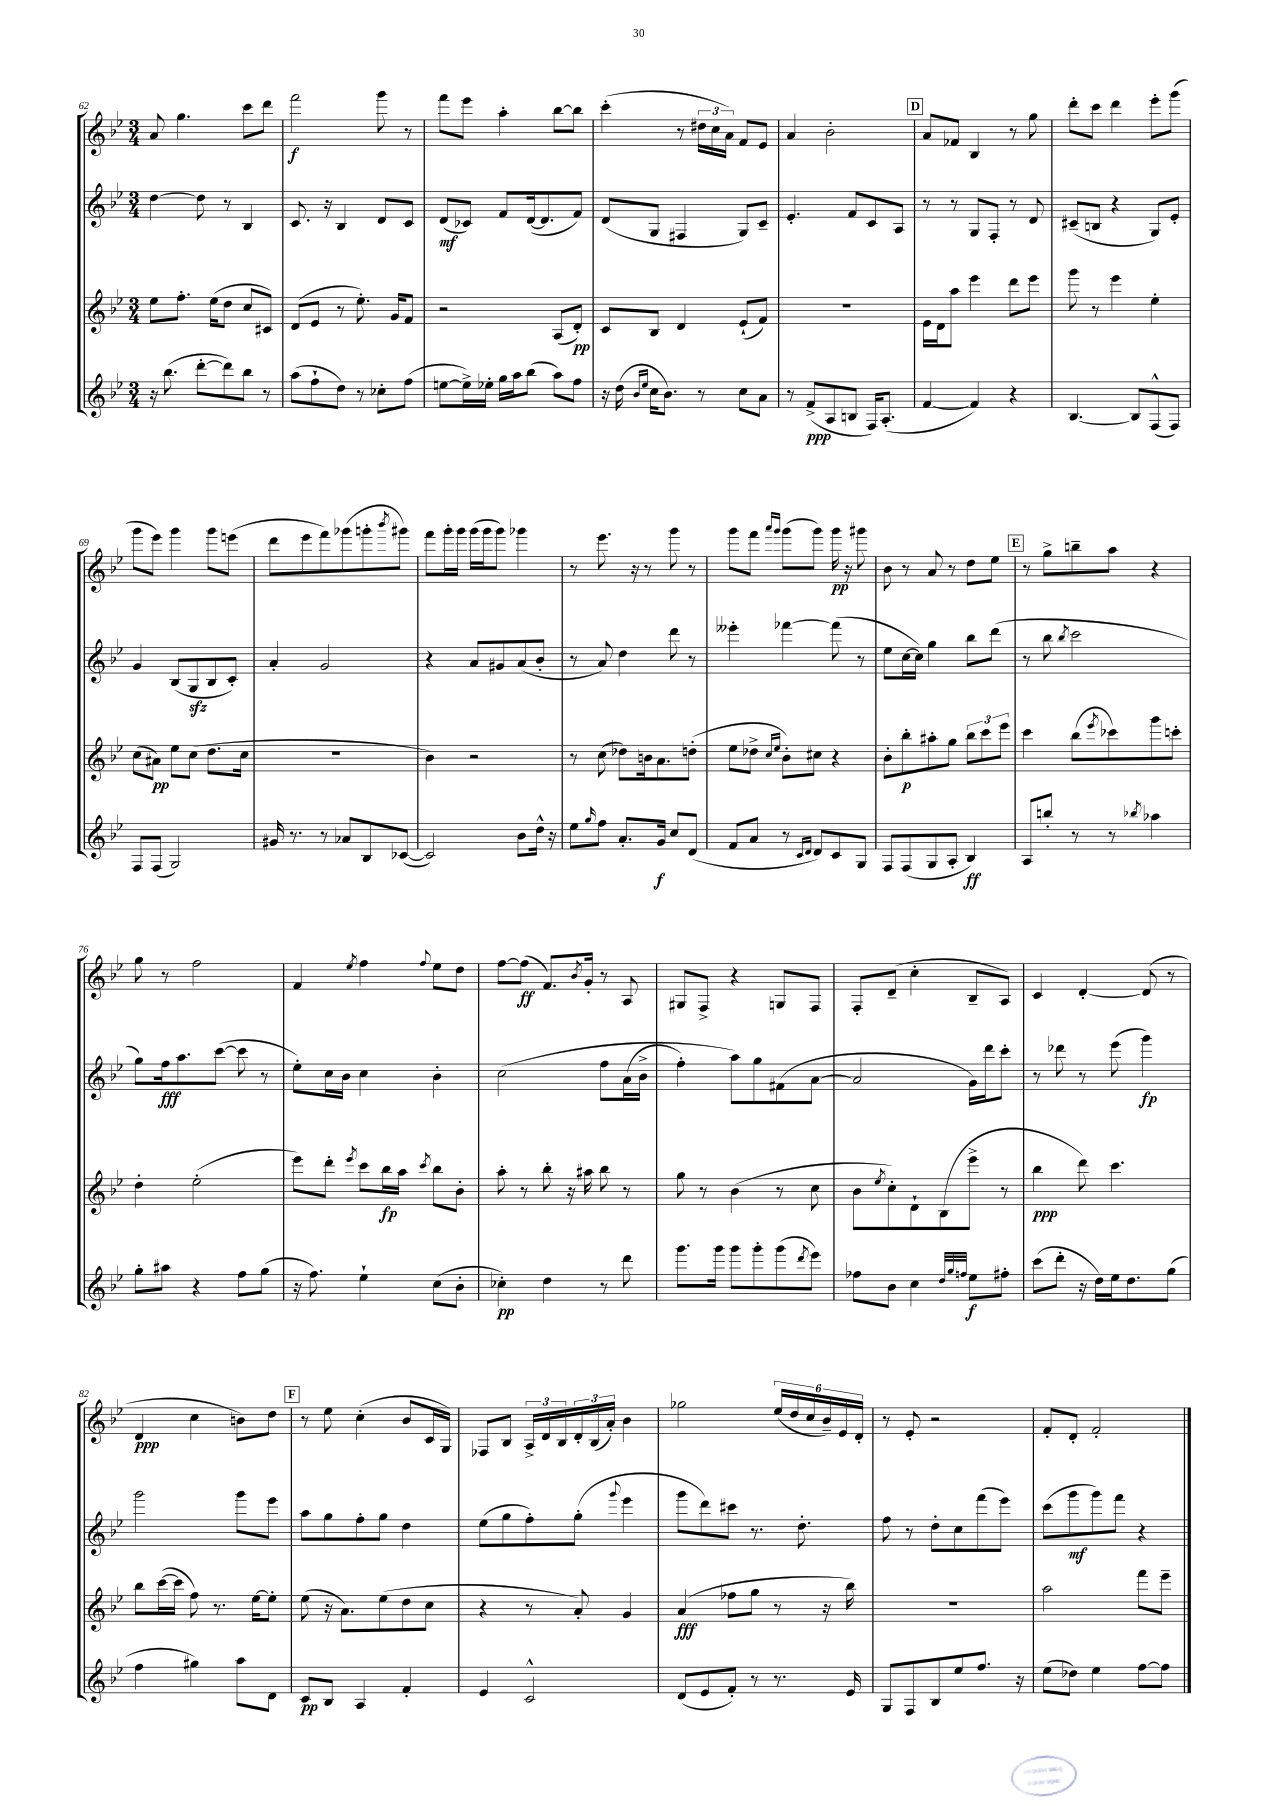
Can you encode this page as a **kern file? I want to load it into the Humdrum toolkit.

**kern	**dynam	**kern	**dynam	**kern	**dynam	**kern	**dynam
*part4	*part4	*part3	*part3	*part2	*part2	*part1	*part1
*staff4	*staff4	*staff3	*staff3	*staff2	*staff2	*staff1	*staff1
*clefG2	*	*clefG2	*	*clefG2	*	*clefG2	*
*k[b-e-]	*	*k[b-e-]	*	*k[b-e-]	*	*k[b-e-]	*
*M3/4	*	*M3/4	*	*M3/4	*	*M3/4	*
=62	=62	=62	=62	=62	=62	=62	=62
16r	.	8ee-\L	.	[4dd\	.	8a/	.
(8.bb-\	.	.	.	.	.	.	.
.	.	8.ff'\J	.	.	.	4.gg\	.
[8ddd'\L	.	.	.	8dd\]	.	.	.
.	.	(16ee-\KL	.	.	.	.	.
8ddd\])	.	8dd\J	.	8r	.	.	.
8bb-\J	.	8cc/L	.	4B-/	.	8ccc\L	.
8r	.	8c#X/J)	.	.	.	8ddd\J	.
=63	=63	=63	=63	=63	=63	=63	=63
(8aa\L	.	(8d/L	.	8.c/	.	2fff\	f
8ff`\	.	8e-/J	.	.	.	.	.
.	.	.	.	16r	.	.	.
8dd\J)	.	8r	.	4B-/	.	.	.
8r	.	8.ee-'\)	.	.	.	.	.
8cc-X'\L	.	.	.	8d/L	.	8ggg\	.
.	.	16g/KL	.	.	.	.	.
(8ff\J	.	8f/J	.	8c/J	.	8r	.
=64	=64	=64	=64	=64	=64	=64	=64
[8een\L	.	2r	.	(8d/L	mf	8fff\L	.
16ee^\L])	.	.	.	8c-X/J)	.	8eee-\J	.
16ee-X'\JJ	.	.	.	.	.	.	.
16gg\LL	.	.	.	8f/L	.	4aa'\	.
16aa\J	.	.	.	.	.	.	.
(8bb-\J	.	.	.	([16d/k	.	.	.
.	.	.	.	8.d/]	.	.	.
8aa\L)	.	(8A/L	.	.	.	[8bb-\L	.
8ff\J	.	8d'/J)	pp	8f/J)	.	8bb-\J]	.
=65	=65	=65	=65	=65	=65	=65	=65
16r	.	8c/L	.	(8d/L	.	(4ccc'\	.
(16dd\	.	.	.	.	.	.	.
16qqb-/LL	.	.	.	.	.	.	.
16qqee-/JJ	.	.	.	.	.	.	.
16cc\KL	.	8B-/J	.	8G/J	.	.	.
8.b-\J)	.	.	.	.	.	.	.
.	.	4d/	.	4F#X/	.	8r	.
8r	.	.	.	.	.	24dd#X\LL	.
.	.	.	.	.	.	24cc\	.
.	.	.	.	.	.	24a\JJ)	.
8cc\L	.	(8e-`/L	.	8G/L)	.	8f/L	.
8a\J	.	8f/J)	.	8c~/J	.	8e-/J	.
=66	=66	=66	=66	=66	=66	=66	=66
8r	.	2.r	.	4.e-'/	.	4a/	.
(8f^/L	ppp	.	.	.	.	.	.
8A/	.	.	.	.	.	2b-'\	.
8Bn/J	.	.	.	8f/L	.	.	.
16F/KL)	.	.	.	8c/	.	.	.
(8.A'/J	.	.	.	.	.	.	.
.	.	.	.	8A/J	.	.	.
!!LO:REH:place=s1:t=D
=67	=67	=67	=67	=67	=67	=67	=67
[4f/	.	16e-\LL	.	8r	.	8a/L	.
.	.	16d\J	.	.	.	.	.
.	.	8aa\J	.	8r	.	8f-X/J	.
4f/])	.	4eee-\	.	8G/L	.	4B-/	.
.	.	.	.	8F'/J	.	.	.
4r	.	8ddd\L	.	8r	.	8r	.
.	.	8eee-\J	.	8d/	.	8gg\	.
=68	=68	=68	=68	=68	=68	=68	=68
[4.B-/	.	8ggg\	.	(8c#X~/L	.	8ddd'\L	.
.	.	8r	.	8Bn/J	.	8ccc\J	.
.	.	4eee-\	.	4r	.	4ddd\	.
8B-/L]	.	.	.	.	.	.	.
(8F^^/	.	4ee-'\	.	8G/L)	.	8eee-'\L	.
8F/J)	.	.	.	8e-'/J	.	(8ggg\J	.
!!LO:LB:g=z
=69	=69	=69	=69	=69	=69	=69	=69
8F/L	.	(8cc\L	.	4g/	.	8ggg\L	.
(8F/J	.	8a#X\J)	pp	.	.	8eee-\J)	.
2G/)	.	8ee-\L	.	(8B-/L	.	4ggg\	.
.	.	(8cc\J	.	8Gzz/	.	.	.
.	.	8.dd\L	.	8B-/	.	8ggg\L	.
.	.	.	.	8c'/J)	.	(8eeen\J	.
.	.	16cc\Jk	.	.	.	.	.
=70	=70	=70	=70	=70	=70	=70	=70
16g#X/	.	2.r	.	4a'/	.	8ddd\L	.
8.r	.	.	.	.	.	.	.
.	.	.	.	.	.	8eee-\	.
8r	.	.	.	2g/	.	8fff\)	.
8a-X/L	.	.	.	.	.	(8ggg-X\	.
8B-/	.	.	.	.	.	8gggn'\	.
.	.	.	.	.	.	8qbbb-/	.
([8c-X/J	.	.	.	.	.	8ggg#X\J)	.
=71	=71	=71	=71	=71	=71	=71	=71
2c-/])	.	4b-\)	.	4r	.	8fff\L	.
.	.	.	.	.	.	16ggg'\L	.
.	.	.	.	.	.	16ggg\JJ	.
.	.	2r	.	8a/L	.	(16ggg\LL	.
.	.	.	.	.	.	16ggg\J	.
.	.	.	.	8g#X/	.	8ggg\J)	.
8b-\L	.	.	.	(8a/	.	4ggg-X\	.
16dd^^\Jk	.	.	.	8b-'/J	.	.	.
16r	.	.	.	.	.	.	.
=72	=72	=72	=72	=72	=72	=72	=72
8ee-\L	.	8r	.	8r	.	8r	.
16qqgg/	.	.	.	.	.	.	.
8ff\J	.	(8cc\	.	8a/)	.	8.eee-\	.
8.a'/L	.	8dd-X\L)	.	4dd\	.	.	.
.	.	.	.	.	.	16r	.
.	.	16bn\k	.	.	.	8r	.
16g/Jk	f	8.a\	.	.	.	.	.
8cc/L	.	.	.	8ddd\	.	8ggg\	.
(8d/J	.	(8ddn'\J	.	8r	.	8r	.
=73	=73	=73	=73	=73	=73	=73	=73
8f/L	.	8ee-\L	.	4eee--X'\	.	8ggg\L	.
8a/J	.	8dd-X^\J	.	.	.	8fff\J	.
.	.	16qqcc/LL	.	.	.	16qqaaa/LL	.
.	.	16qqee-/JJ	.	.	.	16qqggg/JJ	.
8r	.	8b-'\L)	.	[4fff-X\	.	(8ggg\L	.
16qqc/LL	.	.	.	.	.	.	.
16qqd/JJ	.	.	.	.	.	.	.
8d/L)	.	8cc#X\J	.	.	.	8ggg\J)	.
8c/	.	4r	.	(8fff-\]	.	16ggg\	pp
.	.	.	.	.	.	16r	.
8G/J	.	.	.	8r	.	8ggg#X\	.
=74	=74	=74	=74	=74	=74	=74	=74
8F/L	.	8b-'\L	.	8ee-\L	.	8b-\	.
(8F/	.	8bb-'\	p	[16cc\L	.	8r	.
.	.	.	.	16cc\JJ])	.	.	.
8G/	.	8aa#X'\	.	4gg\	.	8a/	.
8A'/J	.	8gg\J	.	.	.	8r	.
4B-/)	ff	12bb-\L	.	8bb-\L	.	8dd\L	.
.	.	12ccc\	.	.	.	.	.
.	.	.	.	(8ddd\J	.	8ee-\J	.
.	.	12eee-\J	.	.	.	.	.
!!LO:REH:place=s1:t=E
=75	=75	=75	=75	=75	=75	=75	=75
8A/L	.	4ccc\	.	8r	.	8r	.
8bbn'/J	.	.	.	8bb-\	.	8gg^\L	.
.	.	.	.	8qbb-/	.	.	.
8r	.	(8bb-\L	.	2ccc\	.	8bbn~\	.
.	.	8qeee-/	.	.	.	.	.
8r	.	8ccc-X\)	.	.	.	8aa\J	.
8qbb-X/	.	.	.	.	.	.	.
4aa-X\	.	8ggg\	.	.	.	4r	.
.	.	8cccn'\J	.	.	.	.	.
!!LO:LB:g=z
=76	=76	=76	=76	=76	=76	=76	=76
8gg'\L	.	4dd'\	.	8gg\L)	.	8gg\	.
8aa#X\J	.	.	.	16ff\k	fff	8r	.
.	.	.	.	8.aa\	.	.	.
4r	.	(2ee-'\	.	.	.	2ff\	.
.	.	.	.	([8ccc\J	.	.	.
8ff\L	.	.	.	8ccc\]	.	.	.
(8gg\J	.	.	.	8r	.	.	.
=77	=77	=77	=77	=77	=77	=77	=77
16r	.	8eee-\L)	.	8ee-'\L)	.	4f/	.
8.ff\)	.	.	.	.	.	.	.
.	.	8ddd'\J	.	16cc\L	.	.	.
.	.	.	.	16b-\JJ	.	.	.
.	.	8qeee-/	.	.	.	8qee-/	.
4ee-`\	.	8ccc\L	.	4cc\	.	4ff\	.
.	.	16bb-\L	fp	.	.	.	.
.	.	16aa\JJ	.	.	.	.	.
.	.	8qccc/	.	.	.	8qqff/	.
(8cc\L	.	8bb-\L	.	4b-'\	.	8ee-\L	.
8b-'\J	.	8b-'\J	.	.	.	8dd\J	.
=78	=78	=78	=78	=78	=78	=78	=78
4cc-X'\)	pp	8aa'\	.	(2cc\	.	[8ff\L	.
.	.	8r	.	.	.	(8ff\J]	ff
4dd\	.	8bb-'\	.	.	.	8.f/L)	.
.	.	16r	.	.	.	.	.
.	.	.	.	.	.	8qb-/	.
.	.	16aa#X\	.	.	.	16g'/Jk	.
8r	.	8bb-\	.	8ff\L	.	8r	.
8ddd\	.	8r	.	(16a\L	.	8A/	.
.	.	.	.	16b-^\JJ	.	.	.
=79	=79	=79	=79	=79	=79	=79	=79
8.ggg\L	.	8gg\	.	4ff'\)	.	8G#X/L	.
.	.	8r	.	.	.	8F^/J	.
16ggg\Jk	.	.	.	.	.	.	.
8ggg\L	.	(4b-\	.	8aa\L)	.	4r	.
8ggg'\	.	.	.	8gg\	.	.	.
(8ggg\	.	8r	.	(8f#X\	.	8Gn/L	.
8qddd/	.	.	.	.	.	.	.
8eee-\J)	.	8cc\	.	[8a\J	.	8F/J	.
=80	=80	=80	=80	=80	=80	=80	=80
8ff-X\L	.	8b-\L	.	2a/]	.	8F'/L	.
.	.	8qee-/	.	.	.	.	.
8b-\J	.	8cc'\)	.	.	.	(8d~/J	.
4cc\	.	8d`\	.	.	.	4cc'\	.
.	.	(8B-\	.	.	.	.	.
32qqdd/LLL	.	.	.	.	.	.	.
32qqgg/	.	.	.	.	.	.	.
32qqffn/JJJ	.	.	.	.	.	.	.
8ee-\L	f	8eee-^\J	.	16g\LL)	.	8B-~/L	.
.	.	.	.	16ddd\J	.	.	.
8ff#X'\J	.	8r	.	8ccc'\J	.	8A/J)	.
=81	=81	=81	=81	=81	=81	=81	=81
(8ccc\L	.	4bb-\	ppp	8r	.	4c/	.
8ddd'\J	.	.	.	8ddd-X\	.	.	.
16r	.	8ddd\)	.	8r	.	[4d'/	.
16dd\LL)	.	.	.	.	.	.	.
16ee-\J	.	4.ccc\	.	(8eee-\	.	.	.
8.dd\	.	.	.	.	.	.	.
.	.	.	.	4ggg\)	fp	(8d/]	.
(8gg\J	.	.	.	.	.	8r	.
!!LO:LB:g=z
=82	=82	=82	=82	=82	=82	=82	=82
4ff\	.	8bb-\L	.	2ggg\	.	4d/	ppp
.	.	([16ccc\L	.	.	.	.	.
.	.	16ccc\JJ]	.	.	.	.	.
4gg#X\)	.	8ff\)	.	.	.	4cc\	.
.	.	8.r	.	.	.	.	.
8aa\L	.	.	.	8ggg\L	.	8bn\L)	.
.	.	[16ee-\KL	.	.	.	.	.
8d\J	.	8ee-'\J]	.	8eee-\J	.	8dd\J	.
!!LO:REH:place=s1:t=F
=83	=83	=83	=83	=83	=83	=83	=83
8c/L	pp	(8ee-\	.	8aa\L	.	8r	.
8B-/J	.	16r	.	8gg\	.	8ee-\	.
.	.	8.a\L)	.	.	.	.	.
4A/	.	.	.	8ff'\	.	(4cc'\	.
.	.	(8ee-\	.	8gg\J	.	.	.
4f'/	.	8dd\	.	4dd\	.	8b-/L	.
.	.	8cc\J	.	.	.	16c/L	.
.	.	.	.	.	.	16G/JJ)	.
=84	=84	=84	=84	=84	=84	=84	=84
4e-/	.	4r	.	(8ee-\L	.	8F-X/L	.
.	.	.	.	8gg\	.	8B-/J	.
2c^^/	.	8r	.	8ff'\)	.	24A^/LL	.
.	.	.	.	.	.	24d/	.
.	.	.	.	.	.	24B-/	.
.	.	8a'/)	.	(8gg'\J	.	24d'/	.
.	.	.	.	.	.	(24B-/	.
.	.	.	.	.	.	24a'/JJ)	.
.	.	.	.	8qqggg/	.	.	.
.	.	4g/	.	4eee-\	.	4b-\	.
=85	=85	=85	=85	=85	=85	=85	=85
(8d/L	.	(4a/	fff	8ggg\L	.	2gg-X\	.
8e-/	.	.	.	8ddd\)	.	.	.
8f'/J)	.	8ff-X\L	.	8ccc#X\J	.	.	.
8r	.	8gg\J	.	8.r	.	.	.
8.r	.	8r	.	.	.	(24ee-/LL	.
.	.	.	.	.	.	24dd/	.
.	.	.	.	8.dd'\	.	.	.
.	.	.	.	.	.	24cc/	.
.	.	16r	.	.	.	24b-~/)	.
.	.	.	.	.	.	24e-/	.
16e-/	.	16bb-\)	.	.	.	.	.
.	.	.	.	.	.	24d'/JJ	.
=86	=86	=86	=86	=86	=86	=86	=86
8G/L	.	2.r	.	8ff\	.	8r	.
8F/	.	.	.	8r	.	8e-'/	.
8B-/	.	.	.	8dd'\L	.	2r	.
8ee-/	.	.	.	8cc\	.	.	.
8.ff/J	.	.	.	(8fff\	.	.	.
.	.	.	.	8eee-\J)	.	.	.
16r	.	.	.	.	.	.	.
=87	=87	=87	=87	=87	=87	=87	=87
(8ee-\L	.	2aa\	.	(8ccc\L	.	8f'/L	.
8dd-X\J)	.	.	.	8ggg\	mf	8d'/J	.
4ee-\	.	.	.	8ggg\)	.	2f'/	.
.	.	.	.	8fff\J	.	.	.
[8ff\L	.	8fff\L	.	4r	.	.	.
8ff\J]	.	8eee-~\J	.	.	.	.	.
==	==	==	==	==	==	==	==
*-	*-	*-	*-	*-	*-	*-	*-
